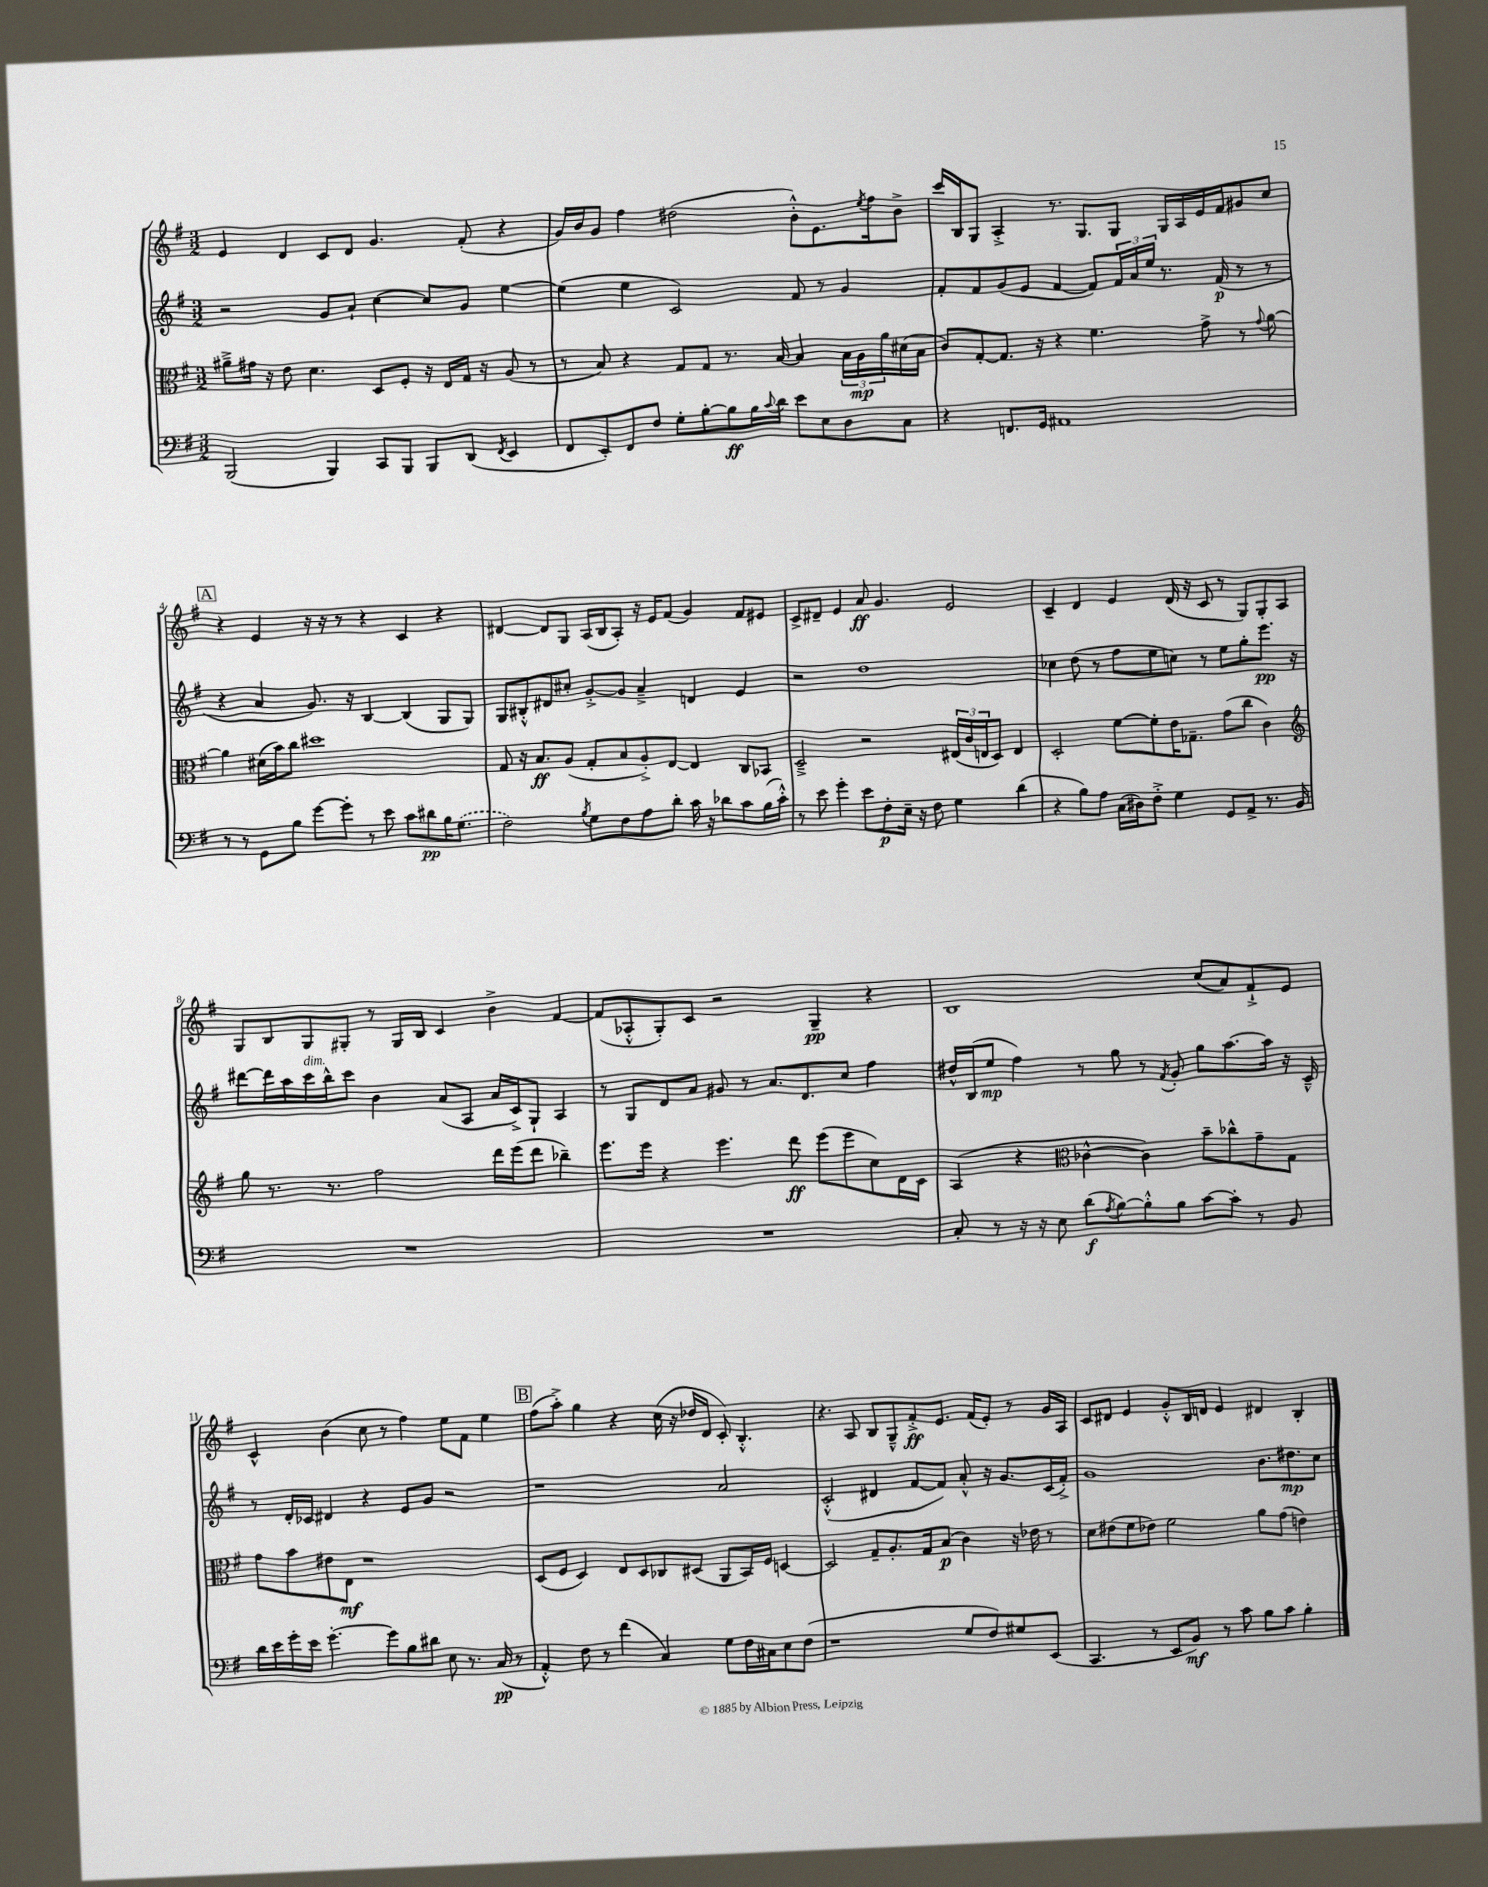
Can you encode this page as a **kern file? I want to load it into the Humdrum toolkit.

**kern	**kern	**kern	**kern
*staff4	*staff3	*staff2	*staff1
*clefF4	*clefC3	*clefG2	*clefG2
*k[f#]	*k[f#]	*k[f#]	*k[f#]
*M3/2	*M3/2	*M3/2	*M3/2
(2BBB	8a#~^	2r	4e
.	16g#	.	.
.	16r	.	.
.	8e	.	4d
.	4.d	.	.
4BBB)	.	8g	8c
.	.	8a`	8d
8CC	8D	[4cc	4.g
8BBB	8F#'	.	.
8BBB	16r	8cc]	.
.	16E	.	.
(8DD	16G	8g	(8f#'
.	16r	.	.
8qFF#	.	.	.
4EE	(8A	[4ee	4r
.	8r	.	.
=	=	=	=
8FF#	8r	(4ee]	16g)
.	.	.	16b
8EE')	8B)	.	8g
8FF#	4r	4ee	4ff#
8F#	.	.	.
8G'	8G	2c)	(2dd#
[8B'	8G	.	.
8B]	8.r	.	.
16B	.	.	.
8qqc	.	.	.
16d	[16B	.	.
8e	4B]	8f#	8b'^^)
8E	.	8r	8.e
8D	24B	4g	.
.	24A	.	.
.	.	.	8qee
.	.	.	16ff#
.	24a	.	.
8C	(16d#	.	8b^
.	16B	.	.
=	=	=	=
4r	8c)	8f#'	16ccc
.	.	.	16B
.	[8G'	8f#	8G
8.FF	8.G]	(8g	4A'^
.	.	8e	.
16GG	16r	.	.
1AA#	4r	[4f#	8.r
.	.	.	8.G
.	4.f#	8f#])	.
.	.	24f#	8G
.	.	24a	.
.	.	24ee	.
.	.	8.r	16G
.	.	.	16A
.	8g^	.	16e
.	.	(16f#	16f#
.	8r	8r	8g#
.	8qqg	.	.
.	[8a	8r	8cc
=	=	=	=
8r	4a]	4r	4r
8r	.	.	.
8GG	(16d#	4a	4e
.	16b)	.	.
8B	8cc	.	.
[8g	1dd#	8.g)	16r
.	.	.	16r
8g']	.	.	8r
.	.	16r	.
8r	.	[4B	4r
8e	.	.	.
8c	.	(4B]	4c
8d#	.	.	.
16B	.	8G	4r
(8.G	.	.	.
.	.	8G)	.
=	=	=	=
2F#)	8G	8G	[4d#
.	16r	8B#'^^	.
.	8.B	.	.
.	.	8d#	8d#]
.	(8A	8cc#'	8G
8qB	.	.	.
8G	8G'	[8g'^	(16A
.	.	.	16B
8F#	8B	8g]	8A')
8A	8A'^)	4a~^	16r
.	.	.	16e
8d'	[8E	.	(8f#
16c	4E]	4d	4g)
16r	.	.	.
8d-	.	.	.
8c	8C	4e	8f#
(16B	8BB-	.	8e#
16c'^^)	.	.	.
=	=	=	=
8r	2D~^	2r	8c^
8e	.	.	8d#~
4g'	.	.	4e
8e	2r	1dd	8a
8F#'	.	.	4.g
16E~	.	.	.
16r	.	.	.
8F#	.	.	.
4G	(24E#	.	2e
.	24c	.	.
.	24E	.	.
.	8D)	.	.
(4d	4E	.	.
=	=	=	=
4r	2D'	4cc-	4c~
8B)	.	(8dd	4d
8A	.	8r	.
(16C	[8f#	8ff#	4e
16D#)	.	.	.
8F#'^	8f#']	8ee	.
4G	16e	8cc)	(16d
.	8.G-~	.	16r
.	.	8r	8c
8GG	(8g	8ee	8r
8AA^	8cc	8gg'	8G)
8.r	4c)	8.eee	8G'
.	.	.	8A
16BB	.	16r	.
=	=	=	=
*	*clefG2	*	*
1.r	8gg	[8ddd#	8G
.	8.r	16ddd#]	8B
.	.	16aa	.
.	.	16ccc	8G
.	8.r	16bb^^	.
.	.	8ccc	8G#'
.	2ff#	4b	8r
.	.	.	16G#
.	.	.	16B
.	.	(8a	4c
.	.	8A	.
.	16ddd	16a	4b^
.	(16eee	16c^)	.
.	8ddd	8G`	.
.	4bb-~)	4A	[4f#
=	=	=	=
1.r	8.eee	8r	(8f#]
.	.	8G	8A-'^^
.	16eee	.	.
.	4r	8d	8G')
.	.	8a	8c
.	4.eee	8g#	2r
.	.	8r	.
.	.	8.a	.
.	8ddd	.	.
.	.	8.d	.
.	(8eee	.	4G~
.	8eee	8cc	.
.	8cc)	4ff#	4r
.	16d	.	.
.	16c	.	.
=	=	=	=
8C'	(4A	16dd#^^	1B
.	.	(16B	.
8r	.	8ee	.
16r	4r	4ff#)	.
16r	.	.	.
8E	.	.	.
*	*clefC3	*	*
(8d	[4c-^^	8r	.
8qA	.	.	.
[8B)	.	8gg	.
8B'^^]	4c-])	8r	.
.	.	8qf#	.
8B	.	8g'	.
[8c	8b~	8gg	(8cc
8c']	8cc-^^	[8.aa	8a)
8r	8g~	.	8f#`^
.	.	16aa]	.
8BB	8G	16r	8e
.	.	16c~^^	.
=	=	=	=
16d	8g	8r	4c^^
16e	.	.	.
16g'	8b	16d'	.
16e	.	16c-	.
[4.g'	8e#	4d#	(4b
.	8E	.	.
.	1r	4r	8cc
8g]	.	.	8r
8B	.	8e	4ff#)
8d#	.	8g	.
8E	.	2r	8ee
8.r	.	.	8f#
.	.	.	4ee
(16C	.	.	.
8r	.	.	.
=	=	=	=
4AA'^^)	(8D	1r	(8ff#
.	8F#	.	8aa'^)
8F#	4D)	.	4gg
8r	.	.	.
(4f#	8E	.	4r
.	8D	.	.
4C)	8C-	.	(16cc
.	.	.	16r
.	(8D#	.	16dd-
.	.	.	16d
8G	8AA	2a	8c')
16F#	16BB)	.	4.B'^^
16C#	16F#	.	.
8E	[4D	.	.
(8F#	.	.	.
=	=	=	=
1r	2D]	(2c'^^	4.r
.	.	.	8A
.	8G~	4d#	8B
.	8.A'	.	8G~^^
.	.	[8f#	8f#'^
.	16G	.	.
.	(8B	8f#])	8.e
8G	4c)	8a'^^	.
.	.	.	(16f#
8F#)	.	16r	8e')
.	.	8.g	.
8G#	16r	.	8r
.	16e-	.	.
(8EE	8r	(16c	16g
.	.	16f#'^)	16A
=	=	=	=
4.CC	8d	1g	8c
.	(8e#	.	8d#
.	8f#	.	4e
8r	8e-)	.	.
8EE	2f#	.	8g'^^
8BB)	.	.	16B
.	.	.	16d
8r	.	.	4e
8c	.	.	.
8B	8a	8.b	4d#
8c	(8g	.	.
.	.	8.dd#	.
4B'	4e)	.	4B'
.	.	8cc	.
==	==	==	==
*-	*-	*-	*-
